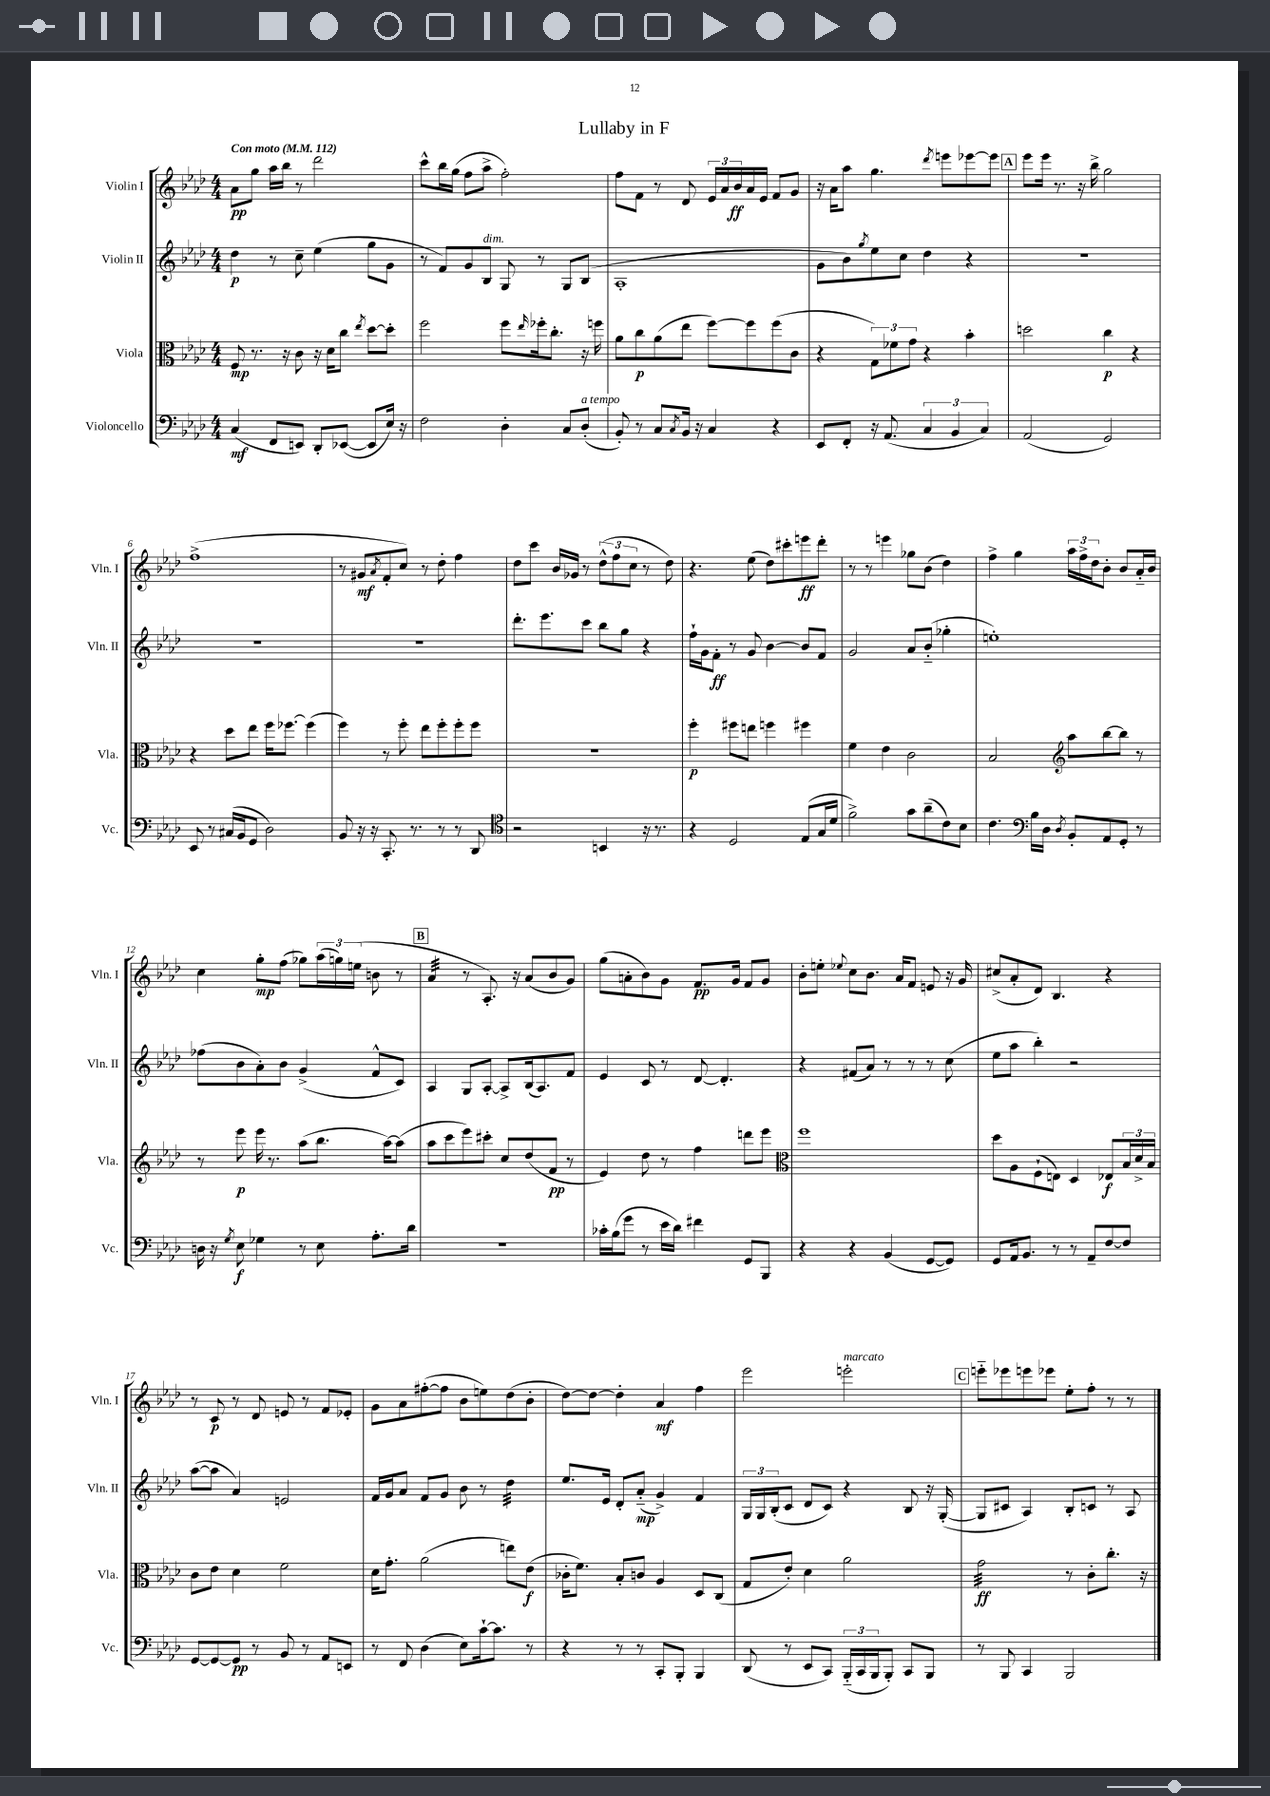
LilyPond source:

\header { title = "Lullaby in F" }
<<
\new StaffGroup <<
\new Staff = "s0" \with { instrumentName = "Violin I" shortInstrumentName = "Vln. I" } {
    \clef treble \key aes \major \numericTimeSignature \time 4/4 \tempo "Con moto" 4 = 112
    aes'8\pp g''8 aes''16 bes''16 r8 des'''2 |
    c'''8-^ bes''16 g''16( f''8 aes''8-> f''2-.) |
    f''8 f'8 r8 des'8 \tuplet 3/2 { ees'16 aes'16 bes'16\ff } aes'16 ees'16 f'8 g'8 |
    r16 aes'16 aes''8 g''4. \acciaccatura { des'''8 } e'''8 ees'''8~ ees'''8 |
    \mark \markup { \box "A" } ees'''8 ees'''16 r8. r16 bes''16-> g''2 |
    f''1->( |
    r8 gis'8\mf \acciaccatura { aes'8 } f'8-. c''8) r8 des''8-. f''4 |
    des''8 c'''8 bes'16 ges'16 r8 \tuplet 3/2 { des''8-^( f''8 c''8 } r8 des''8) |
    r4. ees''8( des''8) cis'''8-. e'''8\ff des'''8-. |
    r8 r8 e'''4 ges''8 bes'8( des''4) |
    f''4-> g''4 \tuplet 3/2 { aes''16 f''16-> des''16 } bes'8-. bes'8 aes'16-_ bes'16 |
    c''4 g''8-.\mp f''8( ges''8) \tuplet 3/2 { aes''16( g''16) e''16( } b'8 r8 |
    \mark \markup { \box "B" } aes'4:32 r8 aes8.-.) r16 aes'8( bes'8 g'8) |
    g''8( a'8-. bes'8) g'8 f'8.\pp g'16 f'8 g'8 |
    bes'8-. e''8-. \appoggiatura { ees''8 } c''8 bes'8. aes'16 f'8 e'8 r16 g'16 |
    cis''8->( aes'8-. des'8) bes4. r4 |
    r8 c'8\p r8 des'8 e'8 r8 f'8 ees'8-. |
    g'8 aes'8 fis''8~-.( fis''8 bes'8 e''8) des''8( bes'8-. |
    des''8~) des''8~ des''4-. aes'4\mf f''4 |
    ees'''2 e'''2-.^\markup { \italic "marcato" } |
    \mark \markup { \box "C" } e'''8-_ ees'''8 e'''8 ees'''8 ees''8-. f''8-. r8 r8 \bar "|." |
}
\new Staff = "s1" \with { instrumentName = "Violin II" shortInstrumentName = "Vln. II" } {
    \clef treble \key aes \major \numericTimeSignature \time 4/4
    des''4\p r8 c''8-- ees''4( g''8 g'8 |
    r8 f'8) g'8 bes8^\markup { \italic "dim." } g8 r8 g8 bes8( |
    aes1-. |
    g'8 bes'8) \acciaccatura { g''8 } ees''8 c''8 des''4 r4 |
    \mark \markup { \box "A" } R1 |
    R1 |
    R1 |
    des'''8.-. ees'''8. c'''8 bes''8 g''8 r4 |
    f''16-! g'16 f'8-.\ff r8 g'8 bes'4~ bes'8 f'8 |
    g'2 aes'8 bes'8-_( ges''4-. |
    e''1-.) |
    fes''8( bes'8 aes'8-.) bes'8 g'4->( f'8-^ c'8) |
    \mark \markup { \box "B" } aes4 g8 aes8~-. aes8-> bes16( aes8.) f'8 |
    ees'4 c'8 r8 des'8~ des'4.-. |
    r4 fis'8( aes'8) r8 r8 r8 c''8( |
    ees''8 aes''8 bes''4-.) r2 |
    aes''8~( aes''8 aes'4) e'2 |
    f'16 g'16 aes'8 f'8 g'8 bes'8 r8 des''4:32 |
    ees''8. ees'16 des'8-. aes'8-_\mp( g'4->) f'4 |
    \tuplet 3/2 { g16 g16 bes16-.( } c'8 des'8 c'8) r4 bes8 r16 g16~-.( |
    \mark \markup { \box "C" } g8 cis'8 aes4) bes8-. c'8 r8 aes8 \bar "|." |
}
\new Staff = "s2" \with { instrumentName = "Viola" shortInstrumentName = "Vla." } {
    \clef alto \key aes \major \numericTimeSignature \time 4/4
    f8\mp r8. r16 c'8 r16 des'16 c''8 \acciaccatura { ees''8 } des''8~ des''8-. |
    f''2 f''8 \grace { ees''16 } fes''16-. c''8.-. r16 f''16 |
    aes'8 c''8\p aes'8( ees''8 f''8~) f''8 f''8( c'8 |
    r4 \tuplet 3/2 { g8) fes'8 g'8 } r4 bes'4-. |
    \mark \markup { \box "A" } d''2 c''4\p r4 |
    r4 des''8 ees''8 f''16 fes''8.~ fes''4( |
    f''4) r8 f''8-. ees''8 f''8-. f''8-. f''8 |
    R1 |
    f''4-.\p fis''8 e''8 f''4 fis''4 |
    f'4 ees'4 c'2 |
    bes2 \clef treble aes''8 bes''8~ bes''8 r8 |
    r8 ees'''8\p ees'''16 r8. aes''8( bes''8. aes''16~) aes''8( |
    \mark \markup { \box "B" } aes''8 c'''8 ees'''8) cis'''8-. c''8 des''8( f'8\pp r8 |
    ees'4) des''8 r8 f''4 d'''8 ees'''8 |
    \clef alto f''1 |
    des''8 aes8 f8-!( e8) des4 ees8\f \tuplet 3/2 { bes16 des'16-> bes16 } |
    c'8 ees'8 des'4 f'2 |
    des'16 g'8.-. aes'2( e''8) ees'8\f( |
    ces'16-. f'8.) bes8-. c'8 aes4 des8 c8( |
    g8 ees'8-.) des'4 aes'2 |
    \mark \markup { \box "C" } g'2:32\ff r8 c'8-. c''8.-. r16 \bar "|." |
}
\new Staff = "s3" \with { instrumentName = "Violoncello" shortInstrumentName = "Vc." } {
    \clef bass \key aes \major \numericTimeSignature \time 4/4
    c4\mf( f,8 e,8) des,8-. ees,8~( ees,8 ees16) r16 |
    f2 des4-. c8 des8-.^\markup { \italic "a tempo" }( |
    bes,8-.) r8 c8 \acciaccatura { c8 } bes,16 r16 c4 r4 |
    ees,8 f,8-. r16 aes,8.( \tuplet 3/2 { c4 bes,4 c4) } |
    \mark \markup { \box "A" } aes,2( g,2) |
    ees,8 r8 cis16( bes,16 g,8 des2) |
    bes,8 r16 r16 c,8.-. r8. r8 r8 des,8 |
    \clef tenor r2 b,4 r16 r8. |
    r4 des2 ees8( g16 des'16 |
    f'2->) g'8 aes'8--( c'8) bes8 |
    c'4. \clef bass bes16 des16 \acciaccatura { des8 } bes,8-. aes,8 g,8-. r8 |
    d16 r16 \acciaccatura { g8 } ees8\f ges4 r8 ees8 aes8.-. des'16 |
    \mark \markup { \box "B" } R1 |
    ces'16-. bes16( g'8 r8 ees'16 des'16) fis'4 g,8 bes,,8 |
    r4 r4 bes,4( g,8~ g,8) |
    g,8 aes,16 bes,8. r8 r8 aes,8-- f8~ f8 |
    g,8~ g,8~ g,8\pp r8 bes,8 r8 aes,8 e,8 |
    r8 f,8 des4( ees8) c'16~-! c'8. r8 |
    r4 r8 r8 c,8-. bes,,8-. bes,,4 |
    des,8( r8 ees,8 c,8) \tuplet 3/2 { bes,,16-_( c,16 bes,,16 } bes,,8-.) c,8 bes,,8 |
    \mark \markup { \box "C" } r8 bes,,8 c,4 bes,,2 \bar "|." |
}
>>
>>
